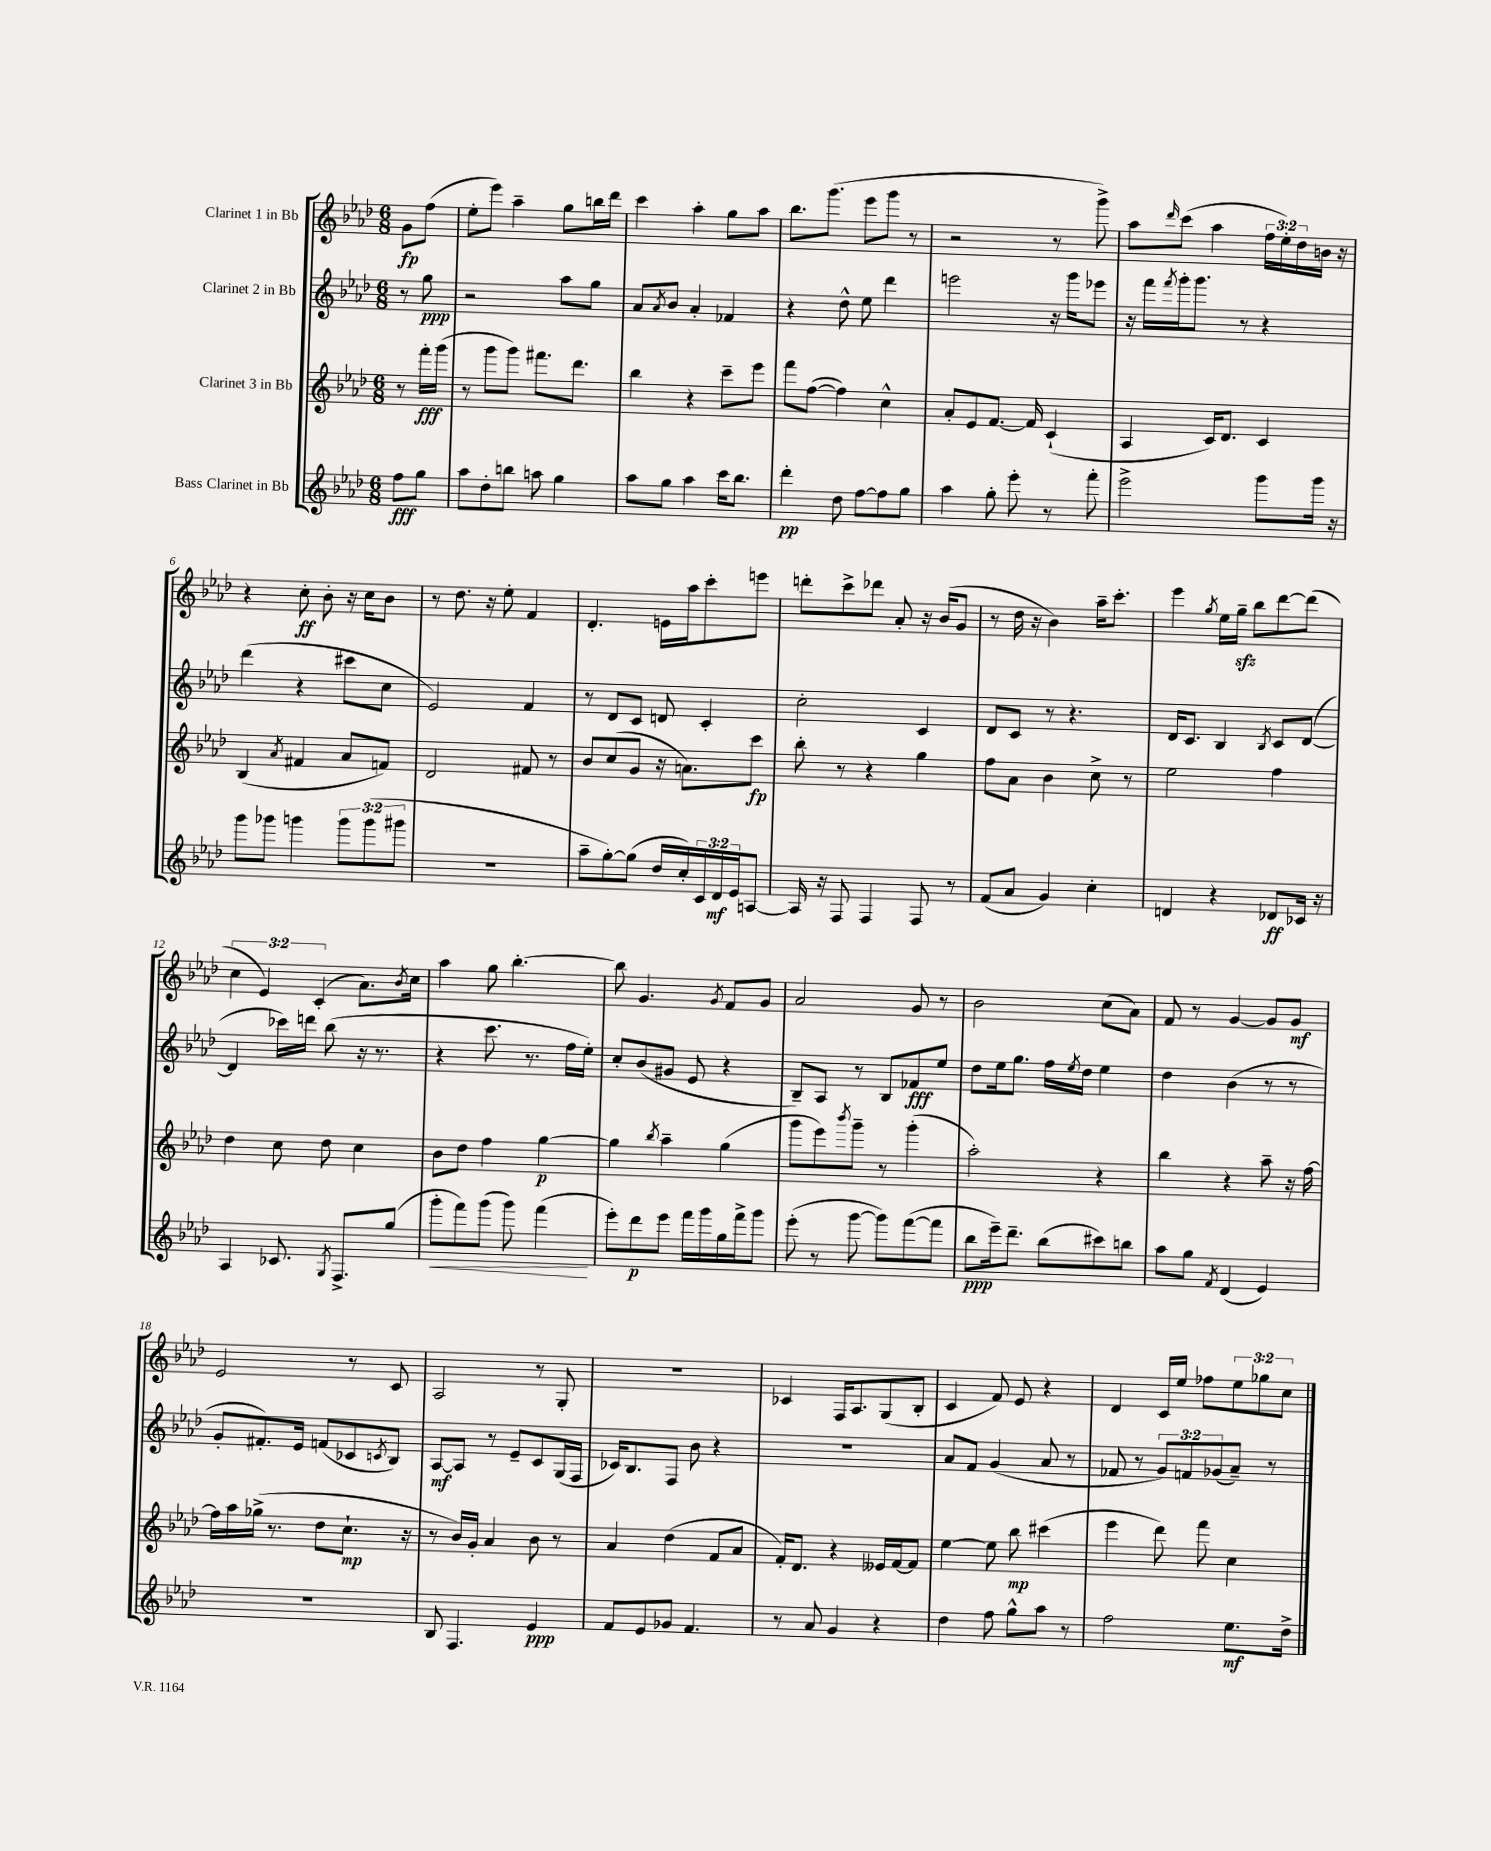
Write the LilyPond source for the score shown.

<<
\new StaffGroup <<
\new Staff = "s0" \with { instrumentName = "Clarinet 1 in Bb" } {
    \clef treble \key aes \major \numericTimeSignature \time 6/8 \override Staff.TupletNumber.text = #tuplet-number::calc-fraction-text \partial 4
    g'8\fp f''8( |
    ees''8-. ees'''8) aes''4-- g''8 b''16 des'''16 |
    c'''4 aes''4-. g''8 aes''8 |
    bes''8. g'''8.( ees'''8 g'''8 r8 |
    r2 r8 g'''8->) |
    aes''8 \grace { des'''16 } c'''8( aes''4 \tuplet 3/2 { f''16 ees''16-.) des''16 } b'16 r16 |
    r4 c''8-.\ff bes'8-. r16 c''16 bes'8 |
    r8 des''8. r16 ees''8-. f'4 |
    des'4.-. e'16 aes''16 c'''8-. e'''8 |
    d'''8-. c'''8-> des'''8 aes'8-. r16 bes'16( g'8 |
    r8 des''16 r16 bes'4) aes''16-- c'''8.-. |
    ees'''4 \acciaccatura { g''8 } ees''16 g''16--\sfz bes''8 des'''8~ des'''8( |
    \tuplet 3/2 { c''4 ees'4) c'4-.( } aes'8.) \acciaccatura { bes'8 } c''16 |
    aes''4 g''8 bes''4.~-. |
    bes''8 g'4. \acciaccatura { g'8 } f'8 g'8 |
    aes'2 g'8 r8 |
    bes'2 c''8( aes'8) |
    f'8 r8 g'4~ g'8 g'8\mf |
    ees'2 r8 c'8 |
    aes2 r8 g8-. |
    R2. |
    ces'4 f16 aes8. g8( bes8-. |
    c'4 f'8) ees'8 r4 |
    des'4 c'16 ees''16 fes''8 \tuplet 3/2 { ees''8 ges''8 c''8 } \bar "|." |
}
\new Staff = "s1" \with { instrumentName = "Clarinet 2 in Bb" } {
    \clef treble \key aes \major \numericTimeSignature \time 6/8 \override Staff.TupletNumber.text = #tuplet-number::calc-fraction-text \partial 4
    r8 g''8\ppp |
    r2 aes''8 g''8 |
    aes'8 \acciaccatura { aes'8 } bes'8 aes'4-. fes'4 |
    r4 des''8-^ ees''8 des'''4 |
    e'''2 r16 g'''16 ees'''8 |
    r16 f'''16 \acciaccatura { f'''8 } g'''16-. g'''8. r8 r4 |
    des'''4( r4 cis'''8 c''8 |
    ees'2) f'4 |
    r8 des'8 c'8 d'8 c'4-. |
    c''2-. c'4 |
    des'8 c'8 r8 r4. |
    des'16 c'8. bes4 \acciaccatura { bes8 } c'8 des'8~( |
    des'4 ces'''16) d'''16 bes''8( r16 r8. |
    r4 c'''8. r8. f''16 ees''16-.) |
    c''8-. bes'8( gis'8 ees'8 r4 |
    bes8--) aes8 r8 bes8 fes'8\fff ees''8 |
    des''8 ees''16 g''8. f''16 \acciaccatura { ees''8 } des''16 ees''4 |
    des''4 bes'4( r8 r8 |
    g'8-. fis'8.-.) ees'16 f'8( ces'8 \acciaccatura { c'8 } bes8) |
    aes8~\mf aes8 r8 ees'8-- c'8 g16( f16 |
    ces'16) bes8. f8 bes'8 r4 |
    R2. |
    aes'8 f'8 g'4( aes'8 r8 |
    fes'8 r8 \tuplet 3/2 { g'8) f'8 ges'8( } aes'8--) r8 \bar "|." |
}
\new Staff = "s2" \with { instrumentName = "Clarinet 3 in Bb" } {
    \clef treble \key aes \major \numericTimeSignature \time 6/8 \partial 4
    r8 f'''16-.\fff g'''16( |
    r8 g'''8 g'''8) fis'''8. des'''8. |
    bes''4 r4 c'''8-- ees'''8 |
    f'''8 f''8~( f''4) c''4-^ |
    aes'8-. ees'8 f'8.~ f'16 c'4-!( |
    aes4 c'16) des'8. c'4 |
    bes4( \acciaccatura { aes'8 } fis'4 aes'8 f'8) |
    des'2 fis'8 r8 |
    bes'8 c''8( g'8 r16 a'8.) c'''8\fp |
    bes''8-. r8 r4 g''4 |
    f''8 aes'8 bes'4 c''8-> r8 |
    ees''2 f''4 |
    des''4 c''8 des''8 c''4 |
    bes'8 des''8 f''4 g''4~\p |
    g''4 \acciaccatura { bes''8 } aes''4-- g''4( |
    g'''8 ees'''8) \acciaccatura { bes'''8 } g'''8-- r8 g'''4-.( |
    aes''2-.) r4 |
    bes''4 r4 aes''8-- r16 f''16~ |
    f''16 aes''16 ges''16->( r8. des''8 c''8.-!\mp r16 |
    r8 bes'16) g'16-. aes'4 bes'8 r8 |
    aes'4 des''4( f'8 aes'8 |
    f'16-.) des'8. r4 eeses'16 f'16~ f'8 |
    ees''4~ ees''8 bes''8\mp cis'''4( |
    ees'''4 des'''8) f'''8 c''4 \bar "|." |
}
\new Staff = "s3" \with { instrumentName = "Bass Clarinet in Bb" } {
    \clef treble \key aes \major \numericTimeSignature \time 6/8 \override Staff.TupletNumber.text = #tuplet-number::calc-fraction-text \partial 4
    f''8\fff g''8 |
    aes''8 des''8-. b''8 a''8 g''4 |
    aes''8 g''8 aes''4 c'''16 bes''8. |
    des'''4-.\pp des''8 f''8~ f''8 g''8 |
    aes''4 g''8-. ees'''8-. r8 f'''8-. |
    ees'''2-> g'''8 g'''16 r16 |
    g'''8 ges'''8 g'''4 \tuplet 3/2 { g'''8 g'''8( gis'''8 } |
    R2. |
    aes''8-- g''8~-.) g''8( des''16 c''16-.) \tuplet 3/2 { c'16 des'16\mf ees'16 } a8~ |
    a16 r16 f8 f4 f8 r8 |
    f'8( aes'8 g'4) c''4-. |
    d'4 r4 des'8\ff ces'16 r16 |
    aes4 ces'8. \acciaccatura { g8 } f8.-> g''8( |
    g'''8-.\< f'''8) g'''8( g'''8) f'''4\!( |
    ees'''8-.) des'''8\p ees'''8 f'''16 g'''16 g''16 f'''16-> g'''8 |
    ees'''8-.( r8 g'''8~ g'''8) f'''8~( f'''8 |
    bes''8\ppp ees'''16--) des'''8.-- bes''8( cis'''8) b''8 |
    aes''8 g''8 \acciaccatura { f'8 } des'4( ees'4) |
    R2. |
    bes8 f4. ees'4\ppp |
    f'8 ees'8 ges'8 f'4. |
    r8 aes'8 g'4 r4 |
    des''4 f''8 g''8-^ aes''8 r8 |
    f''2 ees''8.\mf des''16-> \bar "|." |
}
>>
>>
